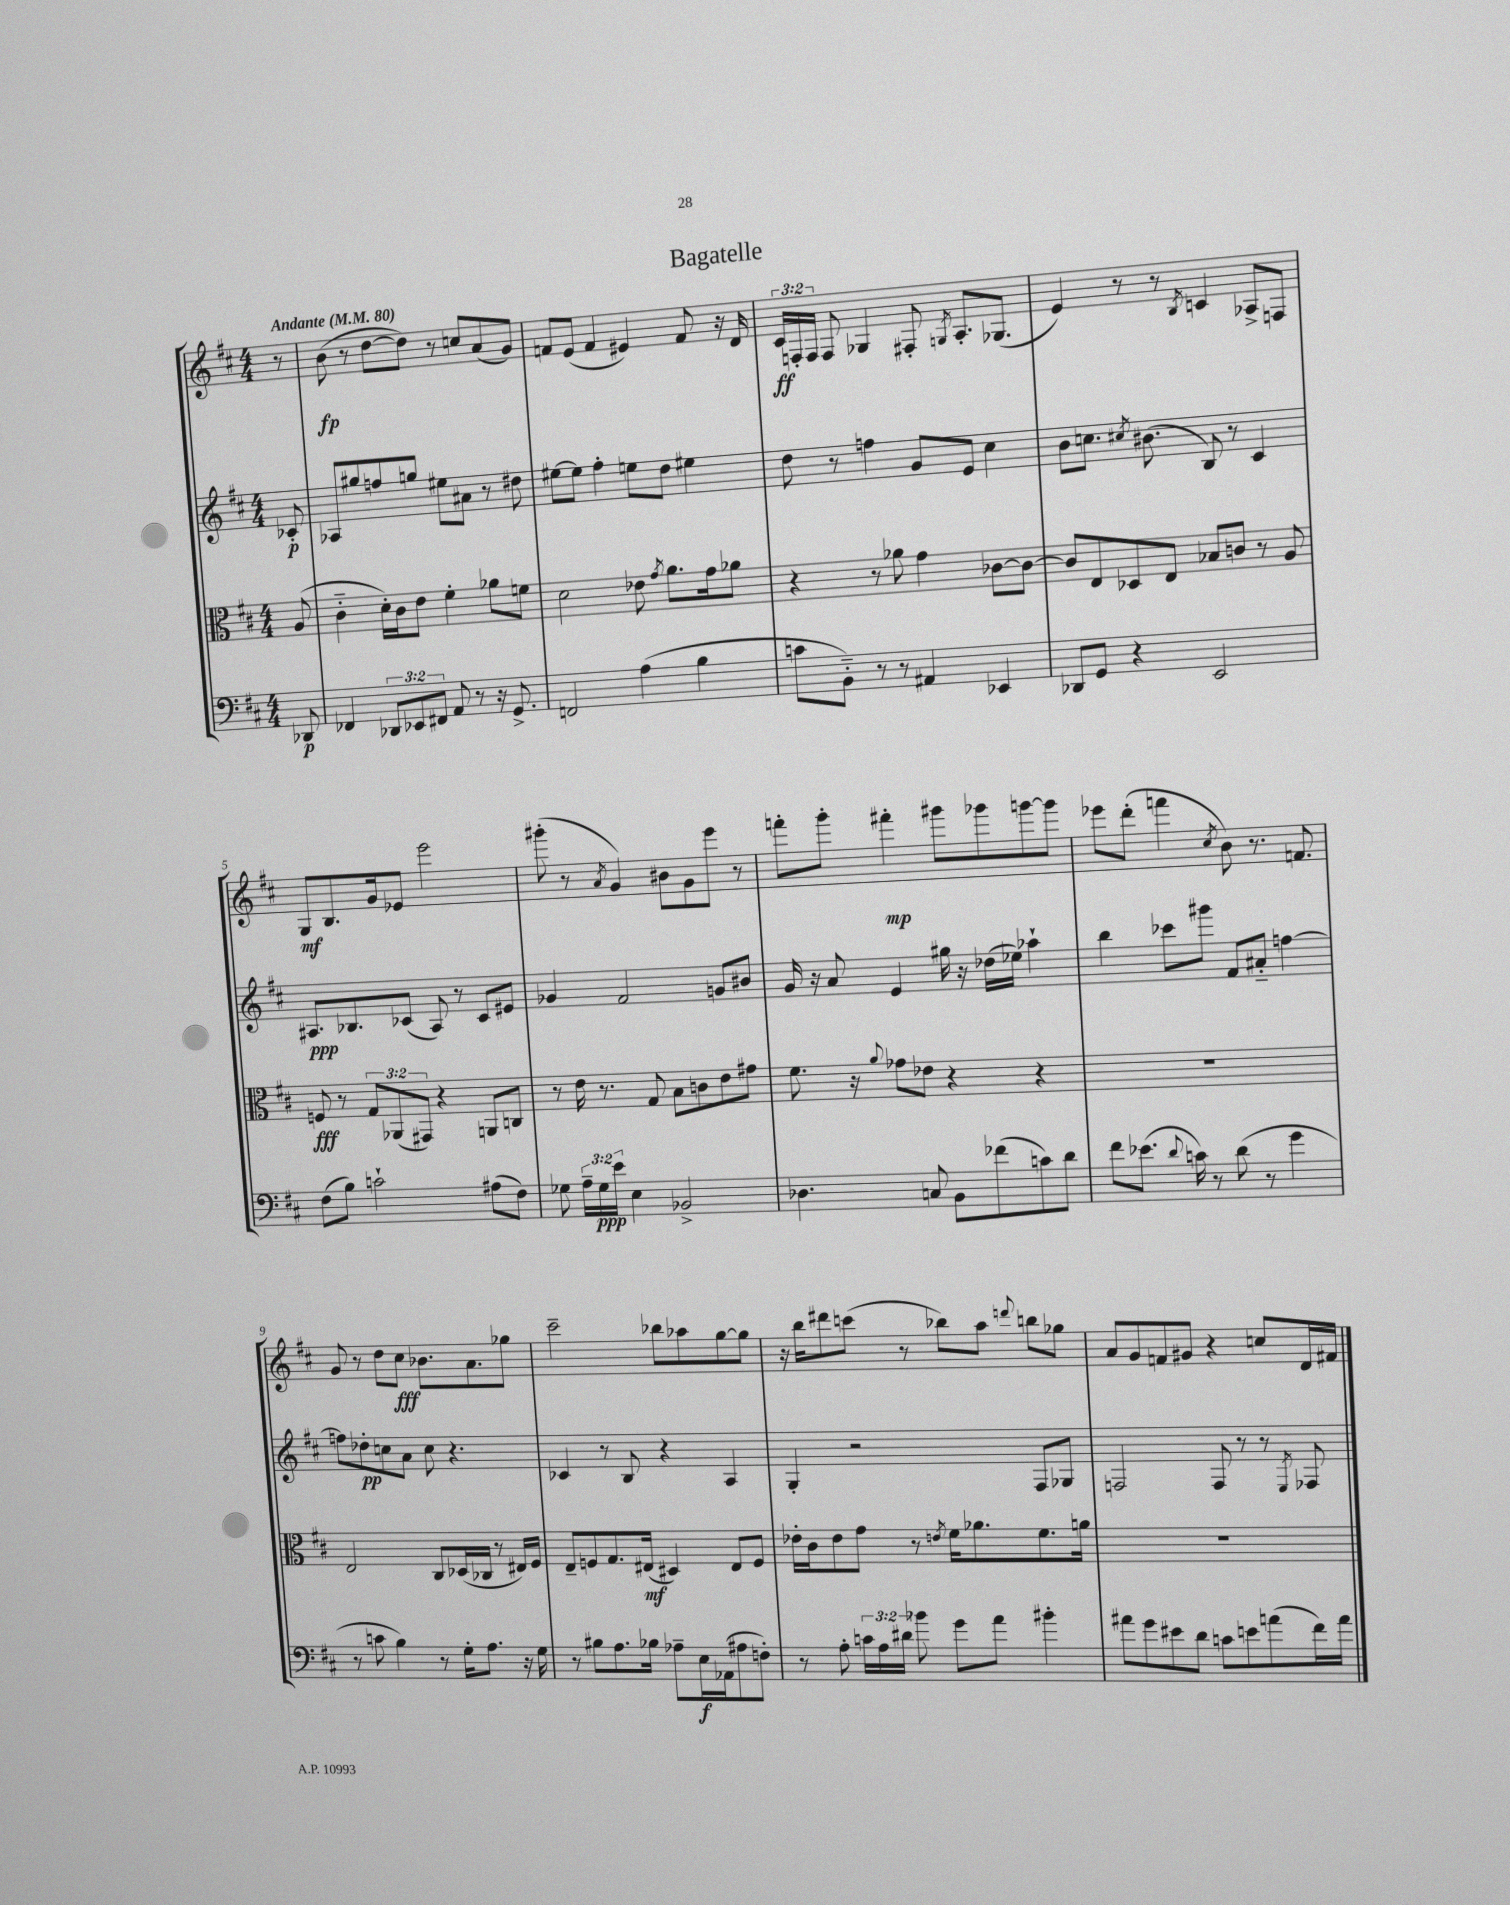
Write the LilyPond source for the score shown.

\header { title = "Bagatelle" }
<<
\new StaffGroup <<
\new Staff = "s0" {
    \clef treble \key d \major \numericTimeSignature \time 4/4 \override Staff.TupletNumber.text = #tuplet-number::calc-fraction-text \partial 8 \tempo "Andante" 4 = 80
    \autoBeamOff r8 |
    b'8\fp( r8 d''8[~ d''8]) r8 c''8[ a'8( g'8]) |
    f'8[ e'8]( f'4 eis'4) f'8 r16 d'16 |
    \tuplet 3/2 { cis'16[\ff f16-. f16] } f8 ges4 fis8-. \acciaccatura { g8 } a8.[-. ges8.]( |
    e'4) r8 r8 \acciaccatura { b8 } c'4 aes8[-> f8] |
    g8[\mf b8. g'16 ees'8] e'''2 |
    gis'''8-.( r8 \acciaccatura { a'8 } g'4) bis'8[ g'8 e'''8] r8 |
    f'''8[-. g'''8]-. fis'''4-.\mp gis'''8[ ges'''8 g'''8~ g'''8] |
    ees'''8[ d'''8]-.( f'''4 \acciaccatura { cis''8 } b'8) r8. f'8. |
    g'8 r8 d''8[ cis''8]\fff bes'8.[ a'8. ges''8] |
    cis'''2-- bes''8[ aes''8 g''8~ g''8] |
    r16 b''16[ dis'''8 c'''8]( r8 bes''8[) a''8] \appoggiatura { d'''8 } b''8[ ges''8] |
    a'8[ g'8 f'8 gis'8] r4 c''8[ d'16 fis'16] \bar "|." |
}
\new Staff = "s1" {
    \clef treble \key d \major \numericTimeSignature \time 4/4 \partial 8
    \autoBeamOff ces'8-.\p |
    aes8[ gis''8 f''8 g''8] eis''8[ ais'8] r8 dis''8 |
    eis''8[~ eis''8] fis''4-. e''8[ d''8] eis''4 |
    d''8 r8 f''4 g'8[ e'8] cis''4 |
    b'8[ c''8.] \acciaccatura { cis''8 } bis'8.( b8) r8 cis'4 |
    ais8.[\ppp bes8. ces'8]( ais8) r8 ces'8[ eis'8] |
    ges'4 fis'2 g'8[ bis'8] |
    g'16 r16 a'8 e'4 gis''16 r16 des''16[( ees''16]) aes''4-! |
    b''4 ces'''8[ gis'''8] fis'8[ ais'8]-_ f''4~ |
    f''8[ des''8-.\pp c''8 a'8] c''8 r4. |
    ces'4 r8 b8 r4 a4 |
    g4-. r2 fis8[ ges8] |
    f2 f8 r8 r8 \acciaccatura { e8 } fes8 \bar "|." |
}
\new Staff = "s2" {
    \clef alto \key d \major \numericTimeSignature \time 4/4 \override Staff.TupletNumber.text = #tuplet-number::calc-fraction-text \partial 8
    \autoBeamOff a8( |
    cis'4-_ d'16[-.) cis'16 e'8] fis'4-. aes'8[ f'8] |
    d'2 ees'8 \acciaccatura { g'8 } a'8.[ g'16 aes'8] |
    r4 r8 aes'8 g'4 ces'8[~ ces'8]~ |
    ces'8[ e8 des8 e8] bes8[ c'8] r8 a8 |
    f8\fff r8 \tuplet 3/2 { g8[ aes,8( gis,8]) } r4 a,8[ c8] |
    r8 e'16 r8. g8 b8[ c'8 e'8 gis'8] |
    fis'8. r16 \appoggiatura { a'8 } ges'8[ ees'8] r4 r4 |
    R1 |
    e2 cis8[ des16( ces16] r8 eis16[) fis16] |
    e8[-- f8 g8. eis16]\mf( dis4) eis8[ f8] |
    ees'16[-. cis'16 ees'8 g'8] r8 \acciaccatura { e'8 } fis'16[ aes'8. fis'8. a'16] |
    R1 \bar "|." |
}
\new Staff = "s3" {
    \clef bass \key d \major \numericTimeSignature \time 4/4 \override Staff.TupletNumber.text = #tuplet-number::calc-fraction-text \partial 8
    \autoBeamOff des,8\p |
    fes,4 \tuplet 3/2 { des,8[ ees,8 fis,8] } a,8 r8 r16 g,8.-> |
    f,2 a4( b4 |
    c'8[ b,8]-_) r8 r8 ais,4 ees,4 |
    des,8[ g,8] r4 e,2 |
    fis8[( b8]) c'2-! ais8[( fis8]) |
    ges8 \tuplet 3/2 { a16[-- ges16\ppp e'16] } e4 bes,2-> |
    des4. c8 b,8[ fes'8( c'8) d'8] |
    fis'8[ ees'8.]( \appoggiatura { d'8 } c'16) r8 d'8( r8 g'4 |
    r8 c'8 b4) r8 g16[-. a8.] r16 g16 |
    r8 bis8[ a8. bes16] aes8[-- e16\f aes,16( ais8 f8]-.) |
    r8 a8-. \tuplet 3/2 { c'16[ a16 dis'16] } bes'8 g'8[ a'8] bis'4-. |
    ais'8[ g'8 eis'8 d'8] c'8[ e'8 a'8( fis'16) a'16] \bar "|." |
}
>>
>>
